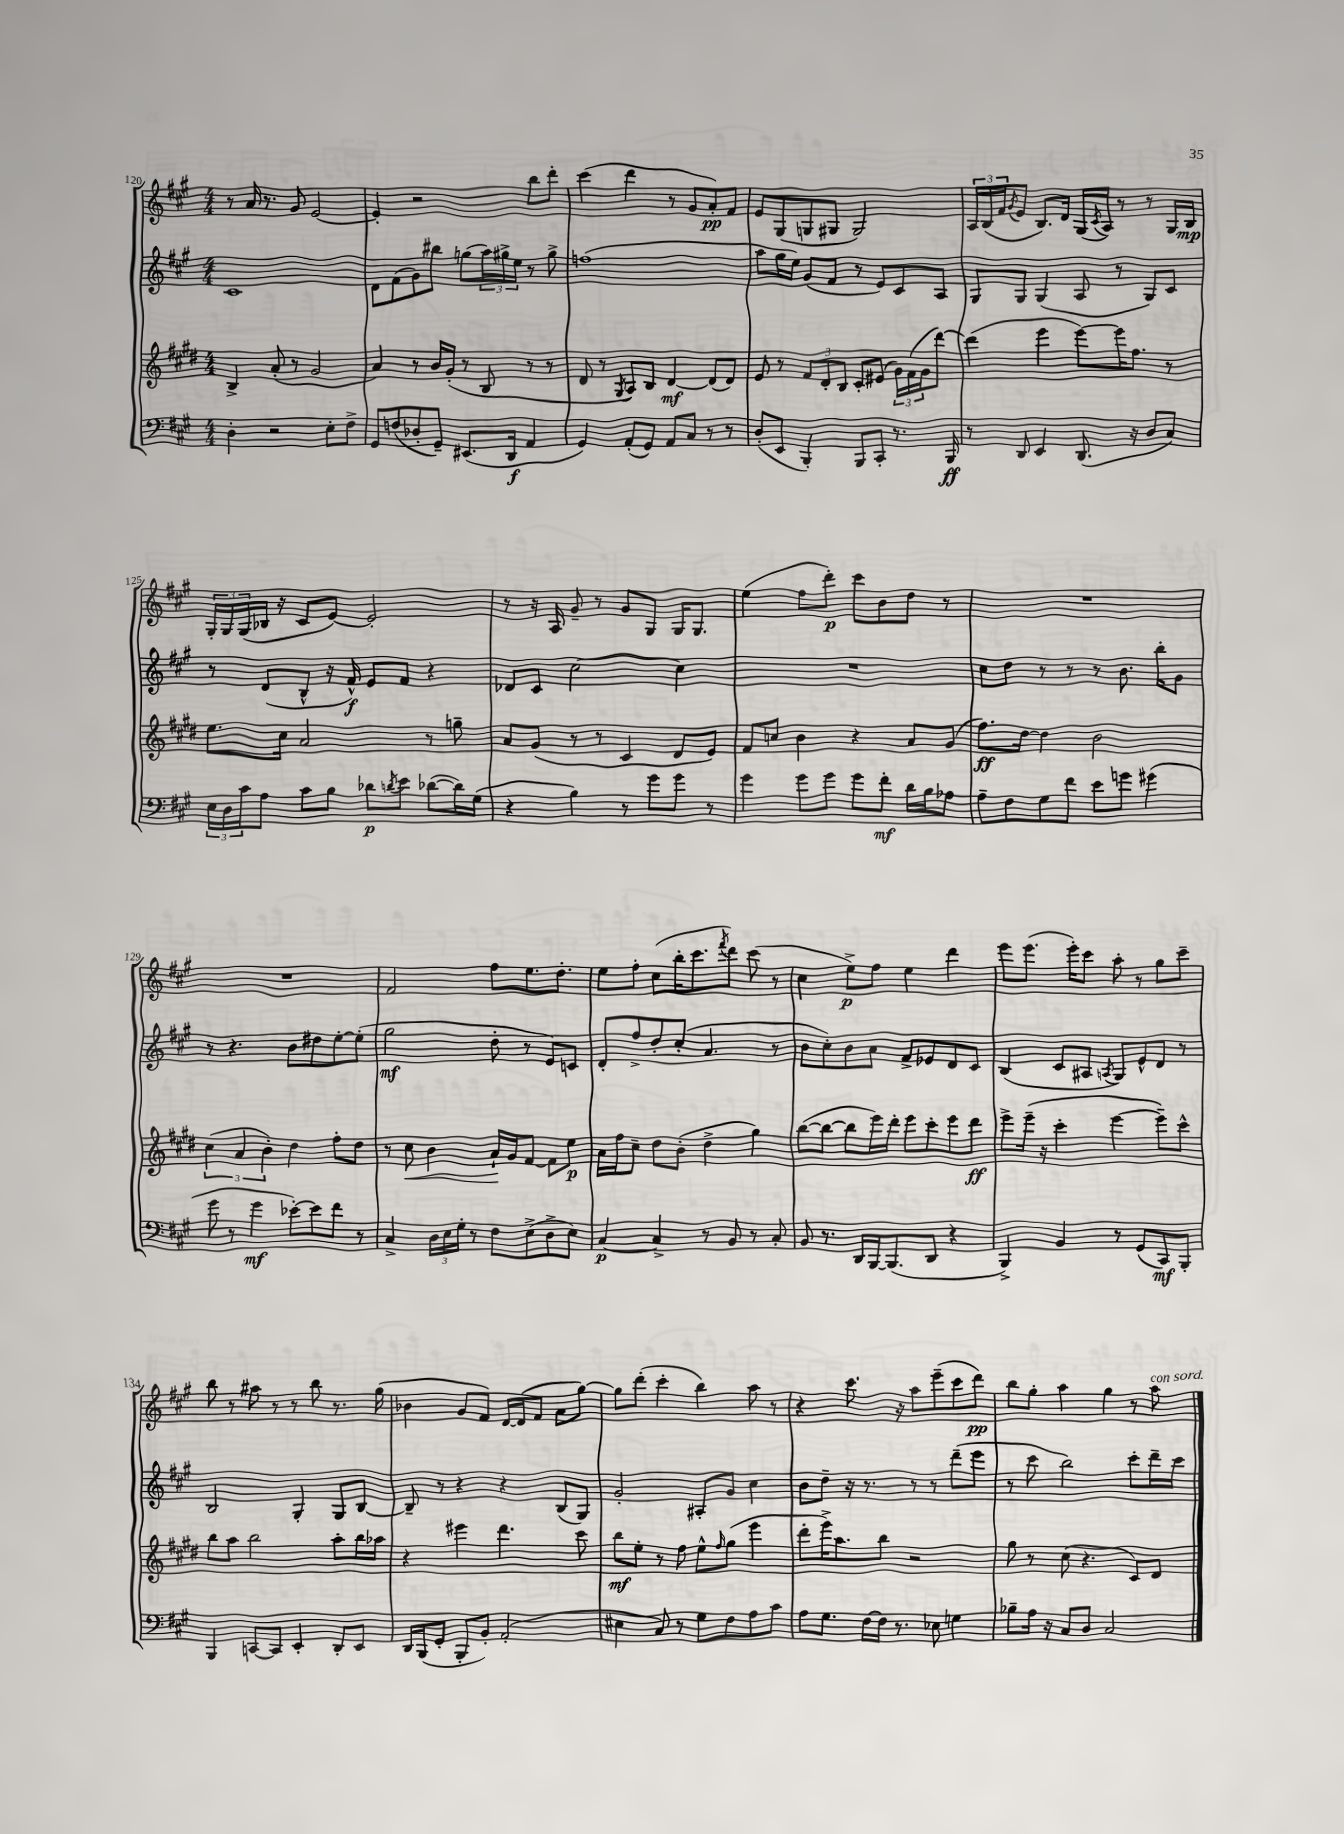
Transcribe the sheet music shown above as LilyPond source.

<<
\new StaffGroup <<
\new Staff = "s0" {
    \clef treble \key a \major \numericTimeSignature \time 4/4
    r8 a'16 r8. gis'8 e'2~ |
    e'4-. r2 b''8 d'''8-. |
    cis'''4( d'''4 r8 gis'8 a'8-.\pp) fis'8 |
    e'8 gis8( g8 gis8 gis2) |
    \tuplet 3/2 { a16 b16( fis'16 } \acciaccatura { gis'8 } e'8 b8.) d'16 gis16( \acciaccatura { cis'8 } a16) r8 r8 gis16 b16\mp |
    \tuplet 3/2 { gis16-. gis16 gis16( } bes16 r16 cis'8 e'8~) e'2-. |
    r8 r16 a16 gis'8-- r8 gis'8 gis8 gis16 gis8. |
    e''4( fis''8 d'''8-.\p) cis'''8 b'8 d''8 r8 |
    R1 |
    R1 |
    fis'2 fis''8 e''8. d''8.-. |
    e''8 fis''8-. cis''8( b''16-. cis'''8. \acciaccatura { fis'''8 } d'''8) cis'''8( r8 |
    cis''4 e''8->\p) fis''8 e''4 d'''4 |
    e'''8 e'''8.( e'''16-.) cis'''8 a''8-. r8 gis''8 cis'''8-- |
    b''8 r8 ais''8 r8 r8 b''8 r8. gis''16( |
    bes'4 gis'8 fis'8) d'16~ d'16( fis'8 a'8 gis''8~) |
    gis''8 d'''8-.( cis'''4-. b''4) a''8 r8 |
    r4 cis'''8. r16 a''8 e'''8--( cis'''8 d'''8\pp) |
    b''8 gis''8-. a''4 gis''4 r8 a''8^\markup { \italic "con sord." } \bar "|." |
}
\new Staff = "s1" {
    \clef treble \key a \major \numericTimeSignature \time 4/4
    cis'1 |
    d'8 fis'8( gis'8) bis''8 g''8( \tuplet 3/2 { a''16) gis''16-> e''16 } r8 gis''8-> |
    f''1( |
    a''8 gis''16 e''16) gis'8( fis'8 r8 e'8) cis'8 a8 |
    gis8 gis8 gis4( a8 r8 gis8) cis'8 |
    r8 d'8( b8-^ r16 fis'16-^\f) e'8 fis'8 r4 |
    des'8 cis'8 cis''2~ cis''4 |
    R1 |
    cis''8 d''8 r8 r8 r8 b'8. b''16-. gis'8 |
    r8 r4. b'8 dis''8 e''8~-. e''8-.( |
    gis''2\mf d''8-. r8 e'8) c'8 |
    d'8-. fis''8-> d''8-. cis''8-.( a'4. r8 |
    b'8 cis''8-.) b'8 a'8 fis'8-> ees'8 d'8 cis'8 |
    b4( cis'8 ais8 \acciaccatura { a8 } gis8) e'8-^ d'8 r8 |
    b2 gis4-. gis8 b8~ |
    b8-- r8 r4 r4 b8( gis8) |
    gis'2-. ais8-. gis'8 cis''4 |
    b'8 d''8-- r16 r8. r8 r8 d'''8--( e'''8 |
    r8 cis'''8 b''2) cis'''8-. d'''16-- cis'''16 \bar "|." |
}
\new Staff = "s2" {
    \clef treble \key e \major \numericTimeSignature \time 4/4
    b4-> a'8-.( r8 gis'2 |
    a'4) r8 b'16 gis'16-.( r8 b8 r8 r8 |
    dis'8 r8 \acciaccatura { gis8 } a8) b8 dis'4~\mf dis'8( dis'8) |
    e'8 r8 \tuplet 3/2 { fis'8 dis'8-. b8 } cis'8-. eis'8( \tuplet 3/2 { gis'16) fis'16( gis'16 } dis'''8~) |
    dis'''4( e'''4 e'''8~) e'''16 fis''8. r8 |
    e''8. cis''16 a'2 r8 g''8-- |
    a'8 gis'8( r8 r8 cis'4 dis'8 e'8) |
    fis'8 c''8 b'4 r4 a'8 gis'8( |
    fis''8.\ff) dis''16~ dis''4 b'2 |
    \tuplet 3/2 { cis''4( a'4 b'4-.) } dis''4 fis''8-. dis''8 |
    r8 cis''8\< b'4 a'16-!\! gis'16 fis'8~ fis'8 e''8\p |
    a'16 fis''16 cis''8-- dis''8 b'8-.( dis''4-> gis''4) |
    b''8~( b''8~ b''8 e'''16) dis'''16-. e'''8 cis'''8-. e'''8 dis'''8\ff |
    e'''8-> e'''16--( r16 cis'''4-. e'''4~ e'''8--) cis'''8-^ |
    b''8 a''8 b''2 a''8-. b''16 aes''16 |
    r4 eis'''4 dis'''4. cis'''8 |
    b''8\mf e''8-. r8 fis''8 e''8-^ \grace { fis''16 } gis''8( e'''4 |
    dis'''8-. e'''16->) a''8. b''8 r2 |
    gis''8 r8 cis''8( r4. cis'8) dis'8 \bar "|." |
}
\new Staff = "s3" {
    \clef bass \key a \major \numericTimeSignature \time 4/4
    d4-. r2 e8-. fis8-> |
    gis,8 f8( des8-. gis,8--) eis,8.( d,16\f a,4 |
    gis,4) a,8-.( gis,8) a,8 cis8 r8 r8 |
    d8-.( e,8 b,,4-.) b,,8 cis,8-. r8. b,,16\ff |
    r8 d,8 e,4 d,8.( r16 d8 cis8) |
    \tuplet 3/2 { e16 d16 cis'16 } a8 cis'8 b8 des'8\p \acciaccatura { d'8 } e'8 des'8~( des'16) gis16( |
    r4 b4) r8 gis'8 gis'8 r8 |
    gis'4 gis'8 gis'8 gis'8 fis'8-.\mf d'16 b16 aes8 |
    a8-- fis8 gis8 fis'8 e'8 g'8 gis'4( |
    gis'8 r8 gis'4\mf ees'8~-.) ees'8 fis'8 r8 |
    cis4-> \tuplet 3/2 { d16 e16 gis16-. } r8 fis8 e8->( d8-> e8) |
    cis4~\p cis4-> r8 b,8 r8 cis8-. |
    b,8 r8. d,16 b,,16~ b,,8.( d,8 r4 |
    b,,4->) b,4 r8 gis,8( cis,8\mf) b,,8-. |
    b,,4 c,8~ c,8 e,4-. d,8-. e,8 |
    d,16 b,,16( gis,8-. b,,8-. b,8-.) a,2-.( |
    eis4 cis8) r8 gis8 fis8 a8 cis'8 |
    a8 gis8. fis16~ fis16 r8. ees8 g4 |
    bes8-- a16 r16 cis8 d8 cis2 \bar "|." |
}
>>
>>
\layout { \context { \Score currentBarNumber = #120 } }
